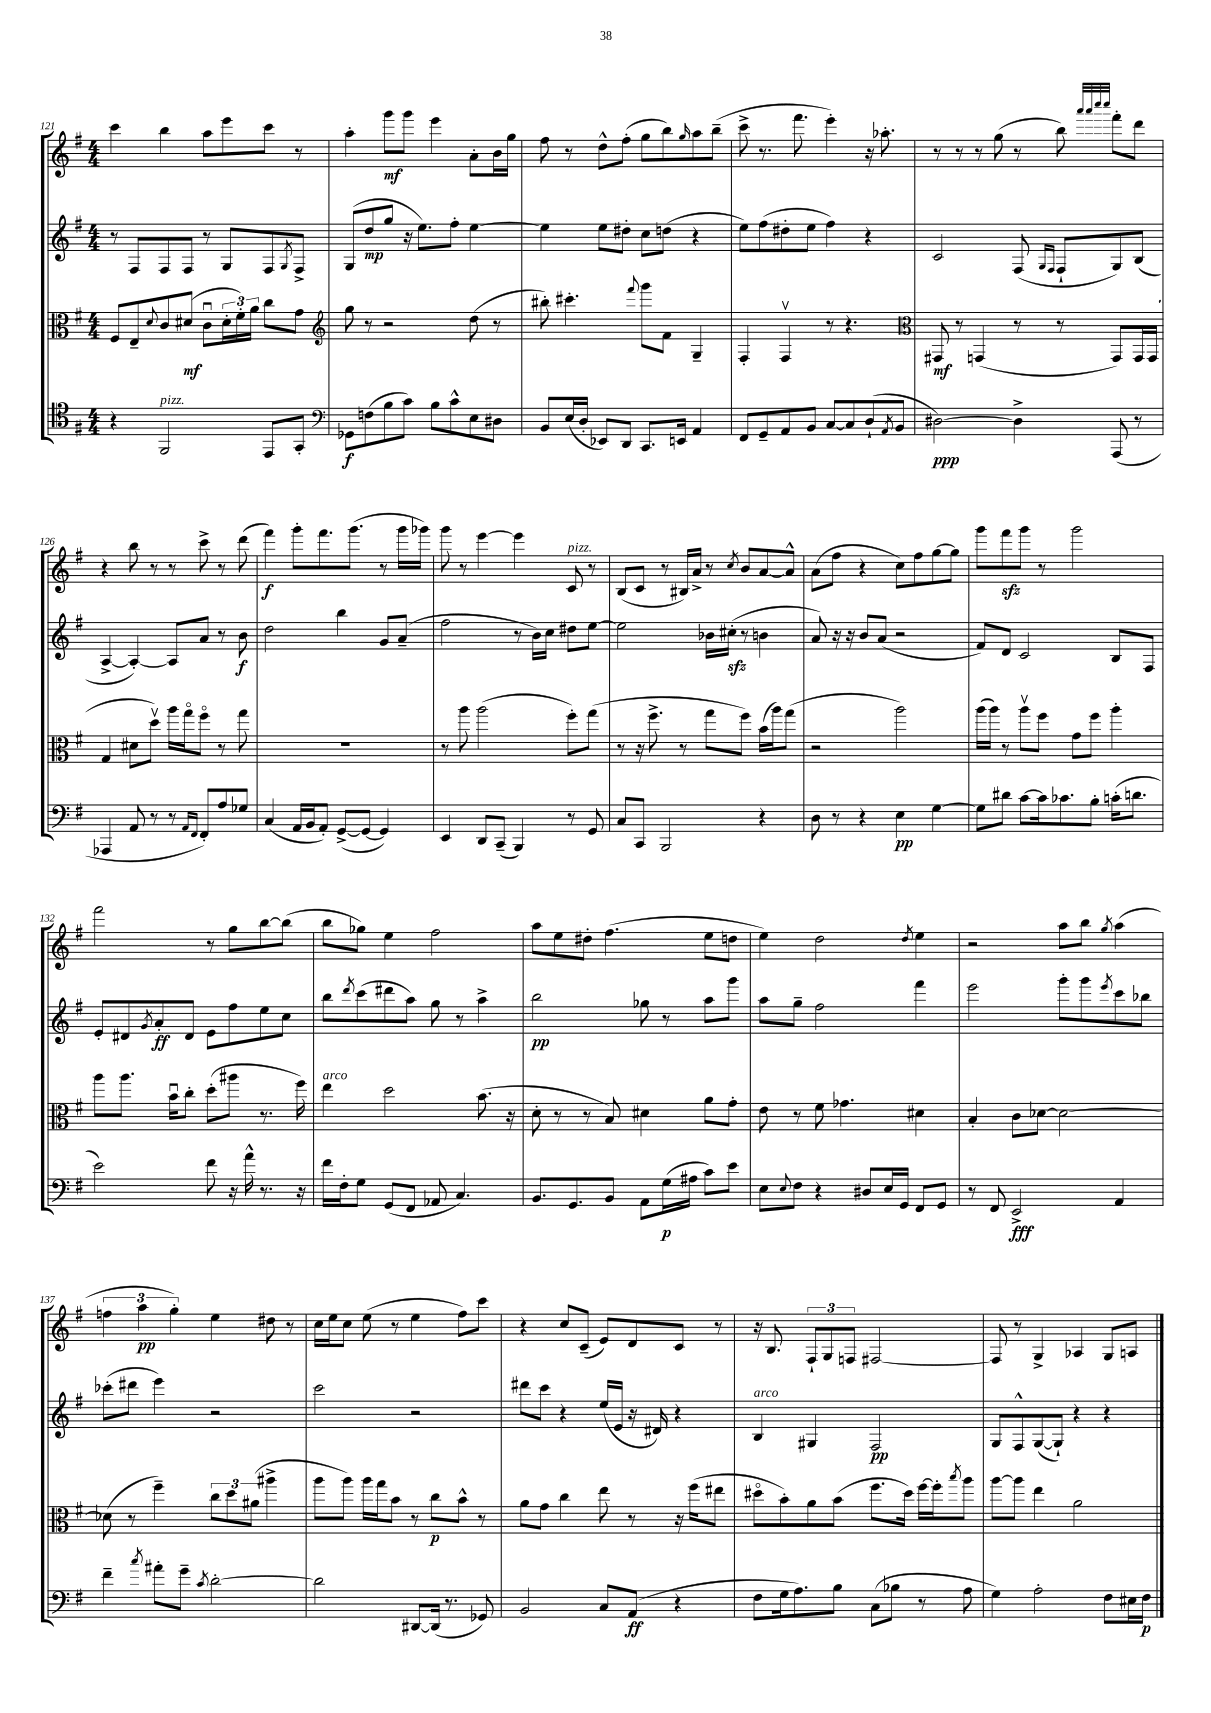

**kern	**dynam	**kern	**dynam	**kern	**dynam	**kern	**dynam
*part4	*part4	*part3	*part3	*part2	*part2	*part1	*part1
*staff4	*staff4	*staff3	*staff3	*staff2	*staff2	*staff1	*staff1
*clefC4	*	*clefC3	*	*clefG2	*	*clefG2	*
*k[f#]	*	*k[f#]	*	*k[f#]	*	*k[f#]	*
*M4/4	*	*M4/4	*	*M4/4	*	*M4/4	*
=121	=121	=121	=121	=121	=121	=121	=121
4r	.	8F#/L	.	8r	.	4ccc\	.
.	.	8E~/	.	8F#/L	.	.	.
.	.	8qqd/	.	.	.	.	.
!LO:TX:a:i:t=pizz.	!	!	!	!	!	!	!
2FF#/	.	8c/	.	8F#/	.	4bb\	.
.	.	(8d#X/J	mf	8F#/J	.	.	.
.	.	8cu\L	.	8r	.	8aa\L	.
.	.	24d#'\L	.	8G/L	.	8eee\	.
.	.	24f#'\)	.	.	.	.	.
.	.	24a\JJ	.	.	.	.	.
8EE/L	.	8cc\L	.	8F#/	.	8ccc\J	.
.	.	.	.	8qG/	.	.	.
8GG'/J	.	8g\J	.	8F#^/J	.	8r	.
=122	=122	=122	=122	=122	=122	=122	=122
*clefF4	*	*clefG2	*	*	*	*	*
8GG-X\L	f	8gg\	.	(8G/L	.	4aa'\	.
(8Fn\	.	8r	.	8dd/	mp	.	.
8B\	.	2r	.	8gg/J	.	8ggg\L	mf
8c\J)	.	.	.	16r	.	8ggg\J	.
.	.	.	.	8.ee\L)	.	.	.
8B\L	.	.	.	.	.	4eee\	.
8c^^\	.	.	.	8ff#'\J	.	.	.
8E\	.	(8dd\	.	[4ee\	.	8a'\L	.
8D#X\J	.	8r	.	.	.	16b\L	.
.	.	.	.	.	.	16gg\JJ	.
=123	=123	=123	=123	=123	=123	=123	=123
8BB/L	.	8bb#X'\)	.	4ee\]	.	8ff#\	.
(16E/L	.	4.ccc#X'\	.	.	.	8r	.
16D'/JJ	.	.	.	.	.	.	.
8EE-X/L)	.	.	.	8ee\L	.	8dd^^\L	.
8DD/J	.	.	.	8dd#X'\J	.	(8ff#'\J	.
.	.	8qqfff#/	.	.	.	.	.
8.CC/L	.	8ggg\L	.	8cc\L	.	8gg\L	.
.	.	8f#\J	.	(8ddn\J	.	8bb\)	.
16EEn/Jk	.	.	.	.	.	.	.
.	.	.	.	.	.	16qqgg/	.
4AA/	.	4G~/	.	4r	.	8aa\	.
.	.	.	.	.	.	(8bb~\J	.
=124	=124	=124	=124	=124	=124	=124	=124
8FF#/L	.	4F#'/	.	8ee\L)	.	8ccc^\	.
8GG~/	.	.	.	(8ff#\	.	8.r	.
8AA/	.	4F#v/	.	8dd#X'\	.	.	.
.	.	.	.	.	.	8.fff#\	.
8BB/J	.	.	.	8ee\J	.	.	.
[8C/L	.	8r	.	4ff#\)	.	4eee'\)	.
8C/]	.	4.r	.	.	.	.	.
(8D`/	.	.	.	4r	.	16r	.
.	.	.	.	.	.	8.aa-X'\	.
8qAA/	.	.	.	.	.	.	.
8BB/J	.	.	.	.	.	.	.
=125	=125	=125	=125	=125	=125	=125	=125
*	*	*clefC3	*	*	*	*	*
[2D#X\)	ppp	8GG#X/	mf	2c/	.	8r	.
.	.	8r	.	.	.	8r	.
.	.	(4GGn/	.	.	.	8r	.
.	.	.	.	.	.	(8gg\	.
4D#^\]	.	8r	.	(8F#/	.	8r	.
.	.	.	.	16qqG/LL	.	.	.
.	.	.	.	16qqF#/JJ	.	.	.
.	.	8r	.	8F#`/L	.	8bb\)	.
.	.	.	.	.	.	32qqaaa/LLL	.
.	.	.	.	.	.	32qqaaa/	.
.	.	.	.	.	.	32qqcccc/	.
.	.	.	.	.	.	32qqcccc/JJJ	.
(8AAA/	.	8GG/L)	.	8G/)	.	8fff#'\L	.
8r	.	16GG/L	.	(8B/J	.	8ddd\J	.
.	.	(16GG/JJ	.	.	.	.	.
!!LO:LB:g=z
=126	=126	=126	=126	=126	=126	=126	=126
4AAA-X/	.	4G/	.	[4A^/	.	4r	.
8AA/	.	8d#X\L	.	4A'/_)	.	8bb\	.
8r	.	8ddv\J)	.	.	.	8r	.
8r	.	16aa\LL	.	8A/L]	.	8r	.
.	.	16gg\J	.	.	.	.	.
16qqAA/LL	.	.	.	.	.	.	.
16qqFF#/JJ	.	.	.	.	.	.	.
8FF#'/L)	.	8ff#\J	.	8a/J	.	8ccc^\	.
8A/	.	8r	.	8r	.	8r	.
8G-X/J	.	8gg\	.	8b\	f	(8ddd\	.
=127	=127	=127	=127	=127	=127	=127	=127
(4C/	.	1r	.	2dd\	.	4fff#\)	f
16AA/LL	.	.	.	.	.	8ggg'\L	.
16BB/J	.	.	.	.	.	.	.
8AA'/J)	.	.	.	.	.	8.fff#\	.
([8GG^/L	.	.	.	4bb\	.	.	.
.	.	.	.	.	.	(8.ggg\J	.
8GG/J_	.	.	.	.	.	.	.
4GG/])	.	.	.	8g/L	.	8r	.
.	.	.	.	(8a~/J	.	16ggg\LL	.
.	.	.	.	.	.	16ggg-X\JJ)	.
=128	=128	=128	=128	=128	=128	=128	=128
4EE/	.	8r	.	2ff#\	.	8ggg\	.
.	.	8aa\	.	.	.	8r	.
8DD/L	.	(2aa\	.	.	.	[4eee\	.
(8CC~/J	.	.	.	.	.	.	.
4BBB/)	.	.	.	8r	.	4eee\]	.
.	.	.	.	16b\LL)	.	.	.
.	.	.	.	16cc\JJ	.	.	.
!	!	!	!	!	!	!LO:TX:a:i:t=pizz.	!
8r	.	8ff#'\L)	.	8dd#X\L	.	8c/	.
8GG/	.	(8gg\J	.	[8ee\J	.	8r	.
=129	=129	=129	=129	=129	=129	=129	=129
8C/L	.	8r	.	2ee\]	.	(8B/L	.
8CC/J	.	16r	.	.	.	8c/J	.
.	.	8.ff#^\	.	.	.	.	.
2BBB/	.	.	.	.	.	8r	.
.	.	8r	.	.	.	16B#X/LL)	.
.	.	.	.	.	.	16a^/JJ	.
.	.	8gg\L	.	16b-X\LL	.	8r	.
.	.	.	.	(16cc#Xzz'\JJ	.	.	.
.	.	.	.	.	.	8qcc/	.
.	.	8ff#\J)	.	8r	.	8b/L	.
4r	.	(16b\LL	.	4bn\	.	[8a/	.
.	.	16aa\J)	.	.	.	.	.
.	.	(8gg\J	.	.	.	8a^^/J]	.
=130	=130	=130	=130	=130	=130	=130	=130
8D\	.	2r	.	8a/)	.	(8a\L	.
8r	.	.	.	16r	.	8ff#\J	.
.	.	.	.	16r	.	.	.
4r	.	.	.	8b/L	.	4r	.
.	.	.	.	(8a/J	.	.	.
4E\	pp	2aa\)	.	2r	.	8cc\L)	.
.	.	.	.	.	.	8ff#\	.
[4G\	.	.	.	.	.	[8gg\	.
.	.	.	.	.	.	8gg\J]	.
=131	=131	=131	=131	=131	=131	=131	=131
8G\L]	.	(16aa\LL	.	8f#/L)	.	8ggg\L	.
.	.	16aa\JJ)	.	.	.	.	.
8d#X\J	.	8r	.	8d/J	.	8fff#zz\	.
[8c\L	.	8aav\L	.	2c/	.	8ggg\J	.
16c\k]	.	8ff#\J	.	.	.	8r	.
8.c-X\	.	.	.	.	.	.	.
.	.	8g\L	.	.	.	2ggg\	.
8B'\J	.	8ff#\J	.	.	.	.	.
(16cn'\KL	.	4aa'\	.	8B/L	.	.	.
8.dn\J	.	.	.	.	.	.	.
.	.	.	.	8F#/J	.	.	.
!!LO:LB:g=z
=132	=132	=132	=132	=132	=132	=132	=132
2e\)	.	8aa\L	.	8e'/L	.	2fff#\	.
.	.	8.aa\J	.	8d#X/	.	.	.
.	.	.	.	8qg/	.	.	.
.	.	.	.	8a'/	ff	.	.
.	.	16bu\KL	.	.	.	.	.
.	.	8cc'\J	.	8d#/J	.	.	.
8f#\	.	(8dd'\L	.	8e\L	.	8r	.
16r	.	8aa#X\J	.	8ff#\	.	8gg\L	.
16a^^\	.	.	.	.	.	.	.
8.r	.	8.r	.	8ee\	.	[8bb\	.
.	.	.	.	8cc\J	.	(8bb\J]	.
16r	.	16ff#\)	.	.	.	.	.
=133	=133	=133	=133	=133	=133	=133	=133
!	!	!LO:TX:a:i:t=arco	!	!	!	!	!
16f#\LL	.	4ee\	.	8bb\L	.	8bb\L	.
16F#'\J	.	.	.	.	.	.	.
.	.	.	.	8qddd/	.	.	.
8G\J	.	.	.	(8ccc\	.	8gg-X\J)	.
(8GG/L	.	2dd\	.	8ddd#X\	.	4ee\	.
8FF#/J	.	.	.	8aa\J)	.	.	.
8AA-X/	.	.	.	8gg\	.	2ff#\	.
4.C/)	.	.	.	8r	.	.	.
.	.	(8.b\	.	4aa^\	.	.	.
.	.	16r	.	.	.	.	.
=134	=134	=134	=134	=134	=134	=134	=134
8.BB/L	.	8d'\	.	2bb\	pp	8aa\L	.
.	.	8r	.	.	.	8ee\	.
8.GG/	.	.	.	.	.	.	.
.	.	8r	.	.	.	8dd#X'\J	.
8BB/J	.	8B/)	.	.	.	(4.ff#\	.
8AA\L	.	4d#X\	.	8gg-X\	.	.	.
(16G\L	p	.	.	8r	.	.	.
16A#X\JJ	.	.	.	.	.	.	.
8c\L)	.	8a\L	.	8aa\L	.	8ee\L	.
8e\J	.	8g'\J	.	8ggg\J	.	8ddn\J	.
=135	=135	=135	=135	=135	=135	=135	=135
8E\L	.	8e\	.	8aa\L	.	4ee\)	.
8qqE/	.	.	.	.	.	.	.
8F#\J	.	8r	.	8gg~\J	.	.	.
4r	.	8f#\	.	2ff#\	.	2dd\	.
.	.	4.g-X\	.	.	.	.	.
8D#X/L	.	.	.	.	.	.	.
16E/L	.	.	.	.	.	.	.
16GG/JJ	.	.	.	.	.	.	.
.	.	.	.	.	.	8qdd/	.
8FF#/L	.	4d#X\	.	4fff#\	.	4ee\	.
8GG/J	.	.	.	.	.	.	.
=136	=136	=136	=136	=136	=136	=136	=136
8r	.	4B'/	.	2eee\	.	2r	.
8FF#/	.	.	.	.	.	.	.
2EE^/	fff	8c\L	.	.	.	.	.
.	.	[8d-X\J	.	.	.	.	.
.	.	2d-\_	.	8ggg'\L	.	8aa\L	.
.	.	.	.	8ggg\	.	8bb\J	.
.	.	.	.	8qeee/	.	8qgg/	.
4AA/	.	.	.	8ccc\	.	(4aa\	.
.	.	.	.	8bb-X\J	.	.	.
!!LO:LB:g=z
=137	=137	=137	=137	=137	=137	=137	=137
4f#~\	.	(8d-X\]	.	(8ccc-X'\L	.	6ffn\	.
.	.	8r	.	8ddd#X\J	.	.	.
.	.	.	.	.	.	6aa\	pp
8qcc/	.	.	.	.	.	.	.
8a#X'\L	.	4ff#~\)	.	4eee\)	.	.	.
.	.	.	.	.	.	6gg'\)	.
8g~\J	.	.	.	.	.	.	.
8qc/	.	.	.	.	.	.	.
[2d'\	.	12cc\L	.	2r	.	4ee\	.
.	.	12dd\	.	.	.	.	.
.	.	(12a#X\J	.	.	.	.	.
.	.	4aa#X^\	.	.	.	8dd#X\	.
.	.	.	.	.	.	8r	.
=138	=138	=138	=138	=138	=138	=138	=138
2d\]	.	8aa\L	.	2ccc\	.	16cc\LL	.
.	.	.	.	.	.	16ee\J	.
.	.	8aa\J)	.	.	.	8cc\J	.
.	.	16aa\LL	.	.	.	(8ee\	.
.	.	16gg\J	.	.	.	.	.
.	.	8b\J	.	.	.	8r	.
[8DD#X/L	.	8r	.	2r	.	4ee\	.
(16DD#/Jk]	.	8cc\L	p	.	.	.	.
8.r	.	.	.	.	.	.	.
.	.	8b^^\J	.	.	.	8ff#\L)	.
8GG-X/)	.	8r	.	.	.	8ccc\J	.
=139	=139	=139	=139	=139	=139	=139	=139
2BB/	.	8a\L	.	8ddd#X\L	.	4r	.
.	.	8g\J	.	8ccc\J	.	.	.
.	.	4cc\	.	4r	.	8cc/L	.
.	.	.	.	.	.	(8c~/J	.
8C/L	.	8ee\	.	(16ee/LL	.	8e/L)	.
.	.	.	.	16e/JJ	.	.	.
(8AA/J	ff	8r	.	16r	.	8d/	.
.	.	.	.	16d#X/)	.	.	.
4r	.	16r	.	4r	.	8c/J	.
.	.	(16ff#\KL	.	.	.	.	.
.	.	8ee#X\J	.	.	.	8r	.
=140	=140	=140	=140	=140	=140	=140	=140
!	!	!	!	!LO:TX:a:i:t=arco	!	!	!
8F#\L	.	8dd#X\L	.	4B/	.	16r	.
.	.	.	.	.	.	8.B/	.
16G\k	.	8b'\)	.	.	.	.	.
8.A\)	.	.	.	.	.	.	.
.	.	8a\	.	4G#X/	.	12F#`/L	.
.	.	.	.	.	.	12G/	.
8B\J	.	(8b\J	.	.	.	.	.
.	.	.	.	.	.	12Fn/J	.
(8C\L	.	8.ff#\L	.	2F#/	pp	[2F#X/	.
8B-X\J	.	.	.	.	.	.	.
.	.	16dd#\Jk)	.	.	.	.	.
8r	.	[16ff#\LL	.	.	.	.	.
.	.	16ff#'\J]	.	.	.	.	.
.	.	8qbb/	.	.	.	.	.
8A\	.	8aa\J	.	.	.	.	.
=141	=141	=141	=141	=141	=141	=141	=141
4G\)	.	[8aa\L	.	8G/L	.	8F#/]	.
.	.	8aa\J]	.	8F#^^/	.	8r	.
2A'\	.	4ee\	.	([8G/	.	4G^/	.
.	.	.	.	8G`/J])	.	.	.
.	.	2a\	.	4r	.	4A-X/	.
8F#\L	.	.	.	4r	.	8G/L	.
16E#X\L	.	.	.	.	.	8An/J	.
16F#\JJ	p	.	.	.	.	.	.
==	==	==	==	==	==	==	==
*-	*-	*-	*-	*-	*-	*-	*-
